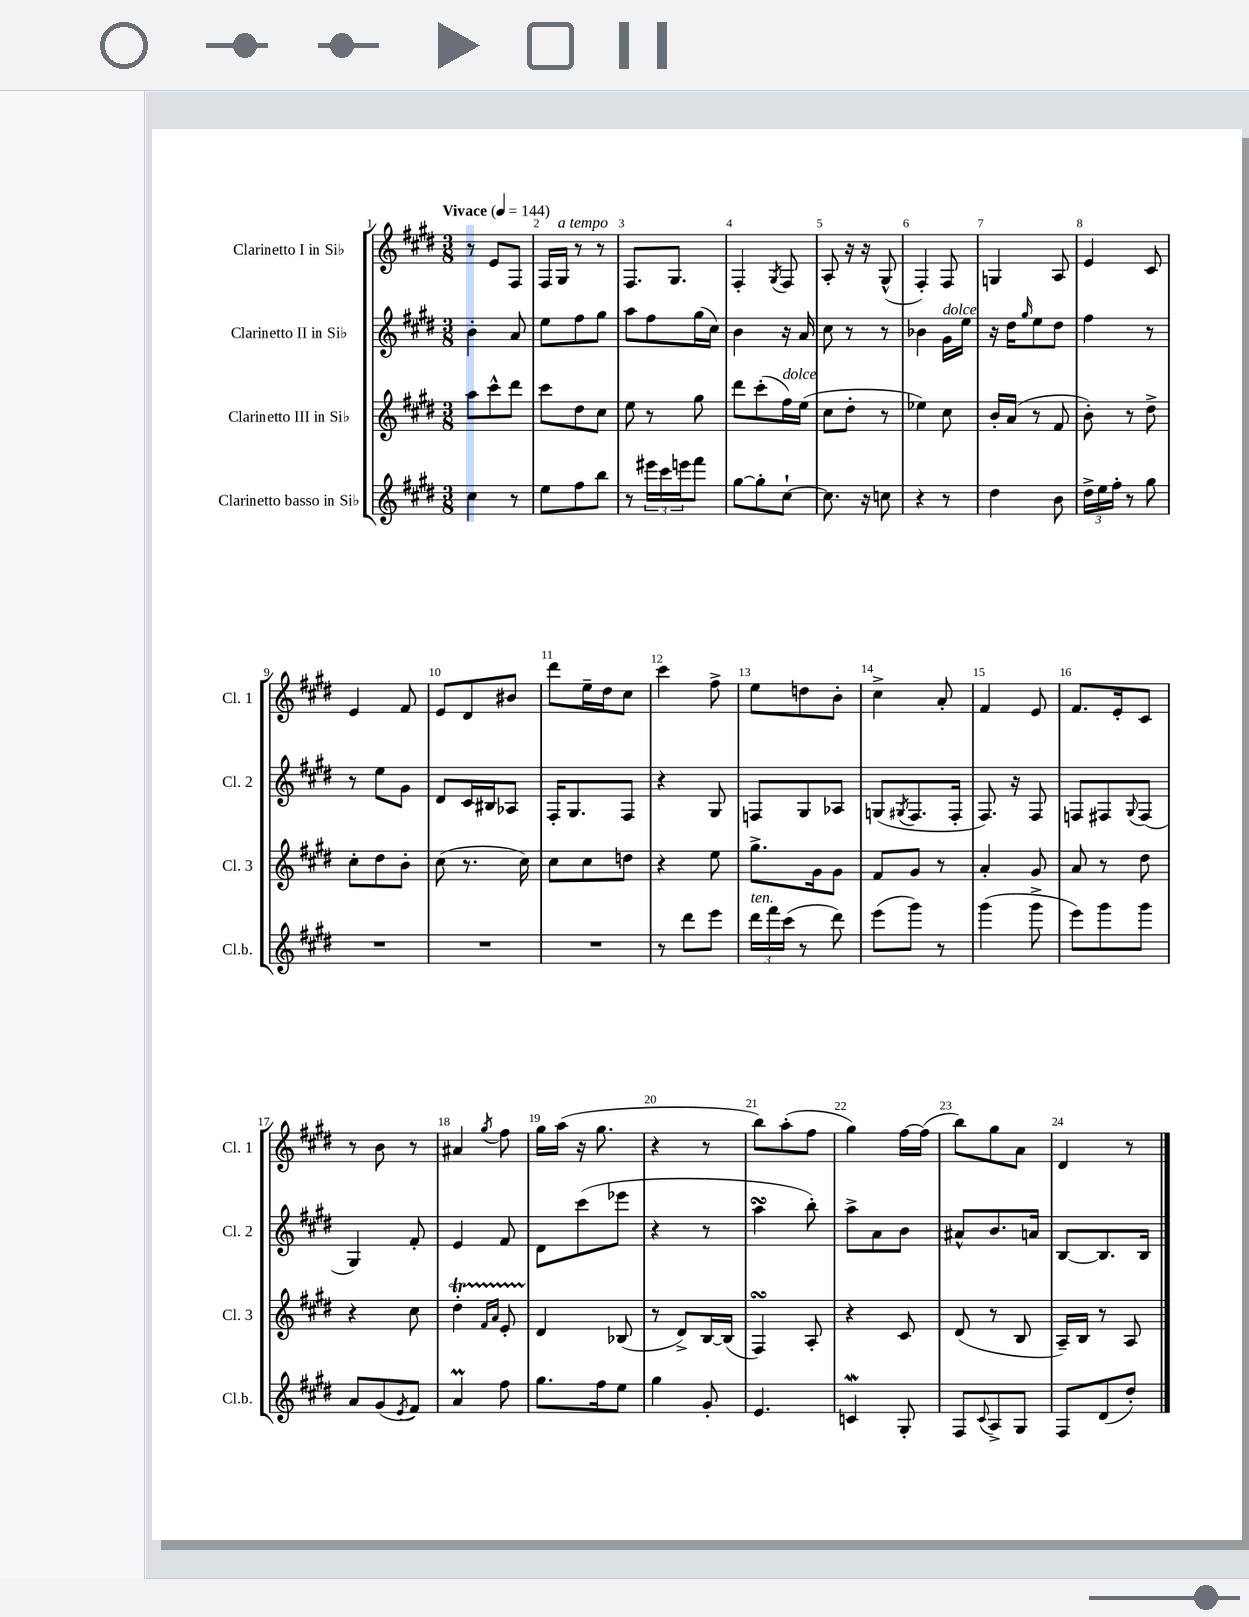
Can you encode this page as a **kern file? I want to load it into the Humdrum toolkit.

**kern	**kern	**kern	**kern
*staff4	*staff3	*staff2	*staff1
*clefG2	*clefG2	*clefG2	*clefG2
*k[f#c#g#d#]	*k[f#c#g#d#]	*k[f#c#g#d#]	*k[f#c#g#d#]
*M3/8	*M3/8	*M3/8	*M3/8
*MM144	*MM144	*MM144	*MM144
4cc#	8aa	4b'	8r
.	8ccc#^^	.	8e
8r	8ddd#	8a	8F#
=	=	=	=
8ee	8ccc#	8ee	16F#
.	.	.	16G#
8ff#	8dd#	8ff#	8r
8bb	8cc#	8gg#	8r
=	=	=	=
8r	8ee	8aa	8.F#
24eee#	8r	8ff#	.
24ccc#	.	.	.
.	.	.	8.G#
24eee	.	.	.
8fff#	8gg#	(16gg#	.
.	.	16cc#)	.
=	=	=	=
[8gg#	8ddd#	4b	4F#'
8gg#']	(8ccc#'	.	.
.	.	.	8qG#
[8cc#`	16ff#)	16r	8F#
.	(16ee	16a	.
=	=	=	=
8.cc#]	8cc#	8cc#	8A'
.	8dd#'	8r	16r
16r	.	.	16r
8cc	8r	8r	(8G#^^
=	=	=	=
4r	4ee-)	4b-	4F#')
8r	8cc#	16g#	8F#
.	.	16ee	.
=	=	=	=
4dd#	16b'	16r	4G
.	(16a	16dd#	.
.	.	16qqgg#	.
.	8r	8ee	.
8b	8f#	8dd#	8A
=	=	=	=
24dd#^	8b')	4ff#	4e
24ee	.	.	.
24ff#'	.	.	.
8r	8r	.	.
8gg#	8dd#^	8r	8c#
=	=	=	=
4.r	8cc#'	8r	4e
.	8dd#	8ee	.
.	8b'	8g#	8f#
=	=	=	=
4.r	(8cc#	8d#	8e
.	8.r	16c#	8d#
.	.	16B#	.
.	.	8A-	8b#
.	16cc#)	.	.
=	=	=	=
4.r	8cc#	16F#'	8ddd#
.	.	8.G#	.
.	8cc#	.	16ee~
.	.	.	16dd#
.	8dd	8F#	8cc#
=	=	=	=
8r	4r	4r	4ccc#
8ddd#	.	.	.
8eee	8ee	8G#	8ff#^
=	=	=	=
24ddd#	8.gg#^	8F	8ee
24fff#	.	.	.
(24ccc#	.	.	.
8r	.	8G#	8dd
.	16g#	.	.
8ddd#)	8g#	8A-	8b'
=	=	=	=
(8eee	8f#	(8G	4cc#^
.	.	8qG#	.
8ggg#)	8g#	8.F#	.
8r	8r	.	8a'
.	.	16F#'	.
=	=	=	=
(4ggg#	4a'	8.F#)	4f#
.	.	16r	.
8ggg#^	8g#	8F#	8e
=	=	=	=
8eee)	8a	8F	8.f#
8ggg#	8r	8F#	.
.	.	.	16e'
.	.	8qqG#	.
8ggg#	8dd#	(8F#	8c#
=	=	=	=
8a	4r	4G#)	8r
(8g#	.	.	8b
8qe	.	.	.
8f#)	8cc#	8f#'	8r
=	=	=	=
4a	4dd#'	4e	4a#
.	16qqf#	.	.
.	16qqa	.	8qgg#
8ff#	8e'	8f#	8ff#
=	=	=	=
8.gg#	4d#	8d#	16gg#
.	.	.	(16aa
.	.	(8ccc#	16r
16ff#	.	.	8.gg#
8ee	(8B-	8eee-	.
=	=	=	=
4gg#	8r	4r	4r
.	8d#^)	.	.
8g#'	[16B	8r	8r
.	(16B]	.	.
=	=	=	=
4.e	4F#)	4aa	8bb)
.	.	.	(8aa'
.	8A'	8bb')	8ff#
=	=	=	=
4c	4r	8aa^	4gg#)
.	.	8a	.
8G#'	8c#	8b	[16ff#
.	.	.	(16ff#]
=	=	=	=
8F#	(8d#	8a#^^	8bb)
8qqc#	.	.	.
8A^	8r	8.b	8gg#
8G#	8B	.	8a
.	.	16a	.
=	=	=	=
8F#	16A~)	[8B	4d#
.	16B	.	.
(8d#	8r	8.B]	.
8dd#')	8A	.	8r
.	.	16B	.
==	==	==	==
*-	*-	*-	*-
